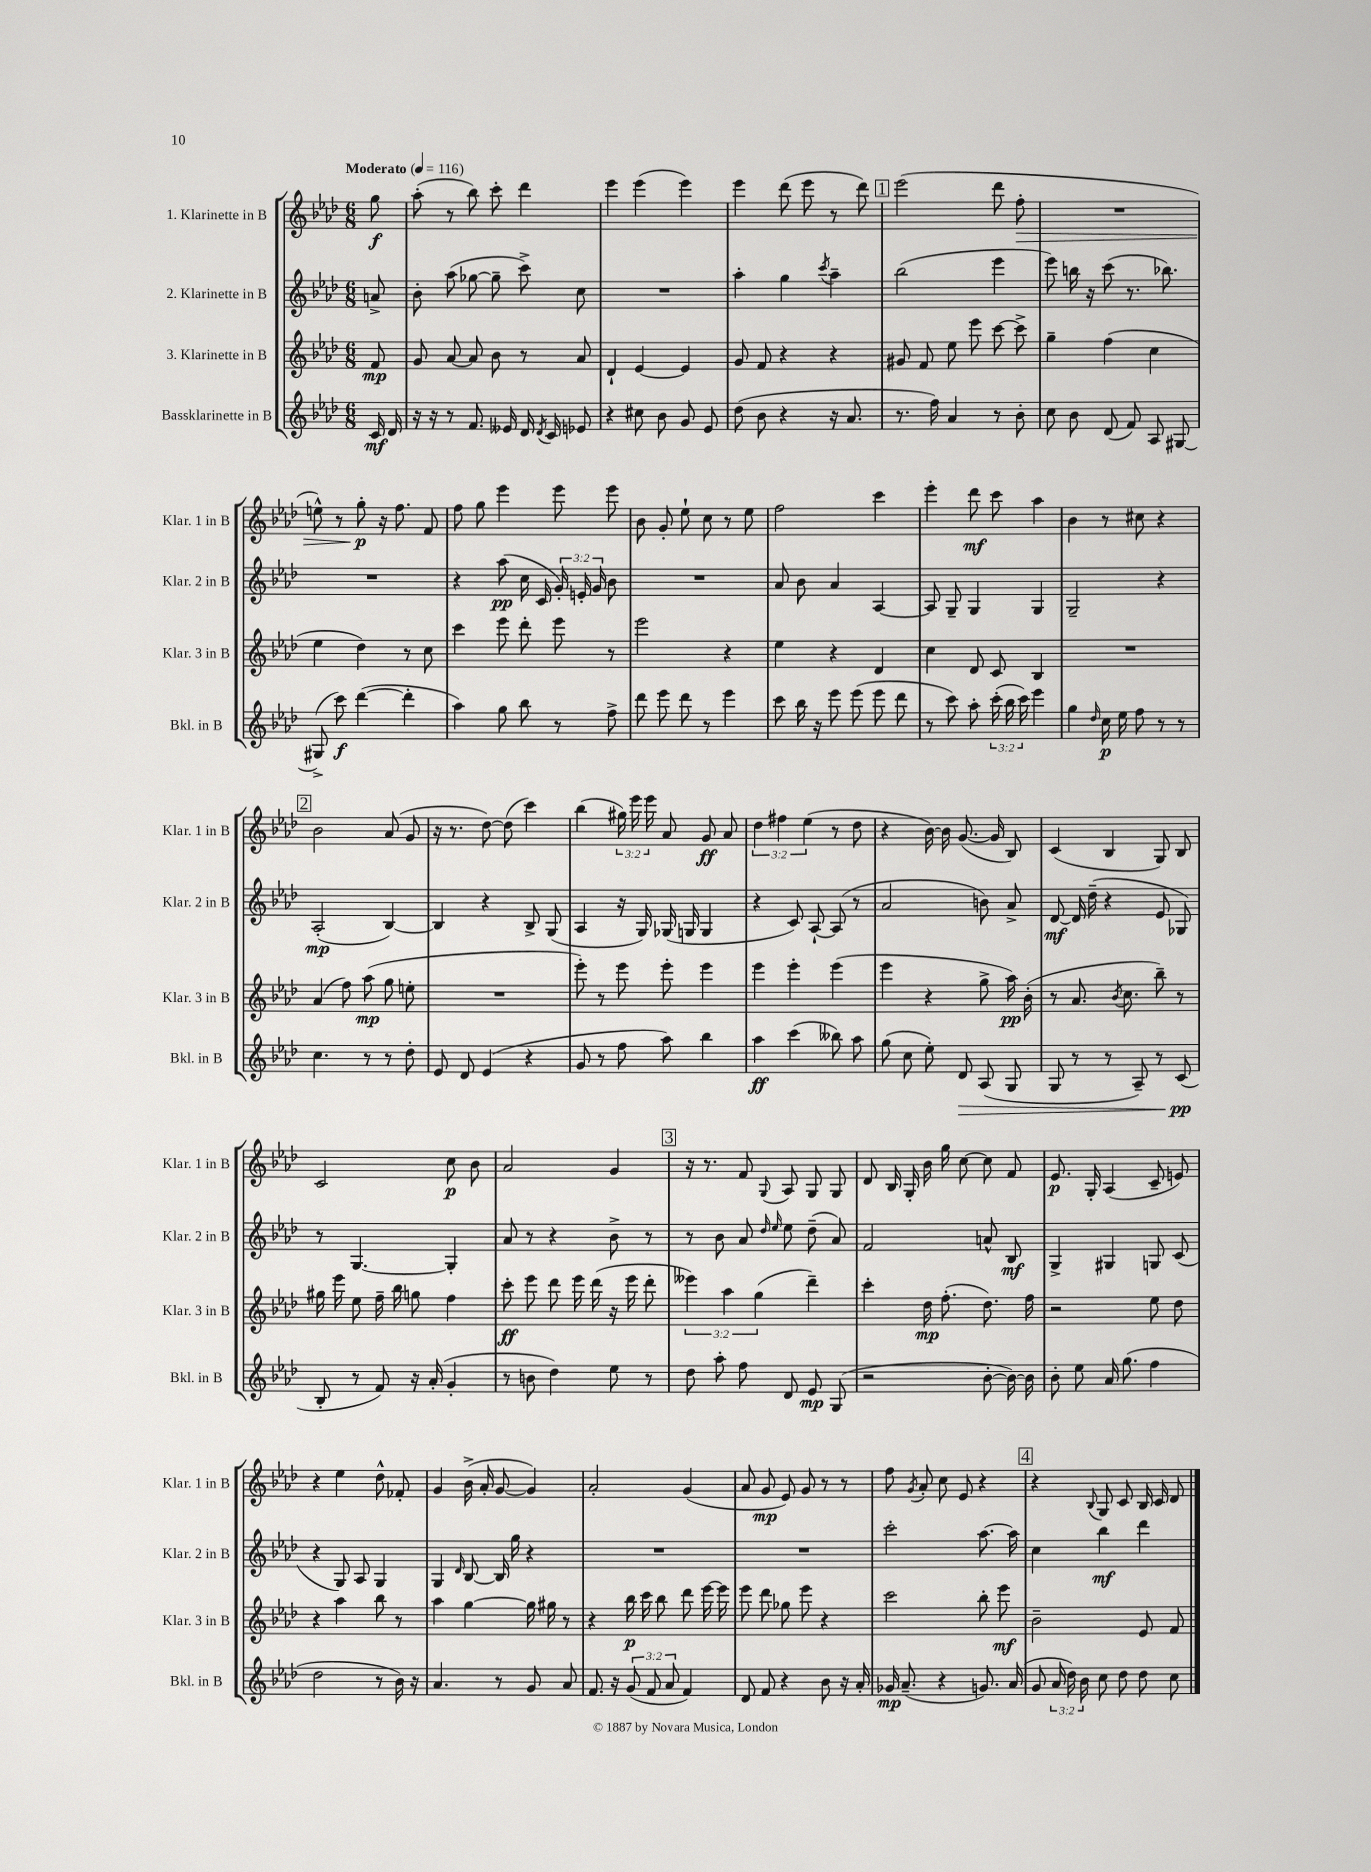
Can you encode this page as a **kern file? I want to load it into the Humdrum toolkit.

**kern	**kern	**kern	**kern
*staff4	*staff3	*staff2	*staff1
*clefG2	*clefG2	*clefG2	*clefG2
*k[b-e-a-d-]	*k[b-e-a-d-]	*k[b-e-a-d-]	*k[b-e-a-d-]
*M6/8	*M6/8	*M6/8	*M6/8
*MM116	*MM116	*MM116	*MM116
16c/	8f/	8a^/	8gg\
16d-/	.	.	.
=	=	=	=
16r	8g/	8b-'\	(8aa-'\
16r	.	.	.
8r	[8a-/	(8aa-\	8r
8.f/	8a-/]	[8gg-\	8bb-\)
.	8b-\	8gg-~\]	8ccc'\
16e--/	.	.	.
16d-/	8r	8ccc^\)	4ddd-\
8qd-/	.	.	.
16c/	.	.	.
8e-/	8a-/	8cc\	.
=	=	=	=
4r	4d-`/	2.r	4eee-\
8cc#\	[4e-/	.	(4eee-\
8b-\	.	.	.
8g/	4e-/]	.	4eee-\)
8e-/	.	.	.
=	=	=	=
(8dd-\	8g/	4aa-'\	4eee-\
8b-\	8f/	.	.
4r	4r	4gg\	(8ddd-\
.	.	.	8eee-\
.	.	8qccc/	.
16r	4r	4aa-~\	8r
8.a-/	.	.	.
.	.	.	8ddd-\)
=	=	=	=
8.r	8g#/	(2bb-\	(2eee-\
.	8f/	.	.
16ff\)	.	.	.
4a-/	8ee-\	.	.
.	8eee-\	.	.
8r	[8ccc\	4eee-\	8ddd-\
8b-'\	8ccc^\]	.	8ff'\
=	=	=	=
8cc\	4gg~\	8eee-\)	2.r
8b-\	.	16bb\	.
.	.	16r	.
(8d-/	(4ff\	(8ccc\	.
8f/)	.	8.r	.
8A-/	4cc\	.	.
.	.	8.bb-\)	.
[8G#/	.	.	.
=	=	=	=
(8G#^/]	4ee-\	2.r	8ee^^\)
8ccc\)	.	.	8r
([4ddd-\	4dd-\)	.	8gg'\
.	.	.	16r
.	.	.	8.ff\
4ddd-'\]	8r	.	.
.	8cc\	.	8f/
=	=	=	=
4aa-\)	4ccc\	4r	8ff\
.	.	.	8gg\
8gg\	8eee-\	(8aa-\	4eee-\
8bb-\	8ddd-'\	16cc\	.
.	.	16c/	.
8r	8eee-\	24g'/)	8eee-\
.	.	24e'/	.
.	.	24g/	.
8ff^\	8r	8b-\	8eee-\
=	=	=	=
8ddd-\	2eee-\	2.r	8b-\
8eee-\	.	.	8g'/
8ddd-\	.	.	8ee-`\
8r	.	.	8cc\
4eee-\	4r	.	8r
.	.	.	8ee-\
=	=	=	=
8ccc\	4ee-\	8a-/	2ff\
16bb-\	.	8b-\	.
16r	.	.	.
8eee-\	4r	4a-/	.
(8eee-\	.	.	.
8eee-\	4d-/	[4A-/	4ccc\
8ddd-\	.	.	.
=	=	=	=
8r	4cc\	8A-/]	4eee-'\
8ccc\)	.	8G~/	.
8aa-'\	8d-/	4G/	8ddd-\
(24ccc'\	8c/	.	8ccc\
24bb-\	.	.	.
24ccc\)	.	.	.
4eee-\	4B-/	4G/	4aa-\
=	=	=	=
4gg\	2.r	2G~/	4b-\
16qqdd-/	.	.	.
16cc\	.	.	8r
16ee-\	.	.	.
8ff\	.	.	8cc#\
8r	.	4r	4r
8r	.	.	.
=	=	=	=
4.cc\	(4a-/	(2A-'/	2b-\
.	8ff\)	.	.
8r	(8aa-\	.	.
8r	8gg\	[4B-/)	(8a-/
8dd-'\	8ee'\	.	8g/
=	=	=	=
8e-/	2.r	4B-/]	16r
.	.	.	8.r
8d-/	.	.	.
(4e-/	.	4r	[8dd-\)
.	.	.	(8dd-\]
4r	.	8B-^/	4ccc\)
.	.	(8G/	.
=	=	=	=
8g/	8eee-'\)	4A-/	(4bb-\
8r	8r	.	.
8ff\	8eee-\	16r	24gg#\)
.	.	.	24eee-\
.	.	16G/)	.
.	.	.	24eee-\
8aa-\)	8eee-'\	(16G-/	8a-/
.	.	16G/	.
4bb-\	4eee-\	4G/	8g/
.	.	.	8a-/
=	=	=	=
4aa-\	4eee-\	4r	6dd-\
.	.	.	6ff#\
(4ccc\	4eee-'\	8c/)	.
.	.	.	(6ee-\
.	.	[8A-`/	.
8bb--\)	(4eee-\	(8A-/]	8r
8aa-\	.	8r	8dd-\
=	=	=	=
(8gg\	4eee-\	2a-/	4r
8cc\	.	.	.
8ee-'\)	4r	.	[16b-\)
.	.	.	16b-\]
8d-/	.	.	([8.g/
(8A-/	8gg^\	8b\)	.
.	.	.	16g/]
8G/	16aa-\)	8a-^/	8B-/)
.	(16b-'\	.	.
=	=	=	=
8G/	8r	[8d-/	(4c/
8r	8.a-/	16d-/]	.
.	.	(16dd-~\	.
8r	.	4r	4B-/
.	8qb-/	.	.
.	8.cc\	.	.
8A-~/)	.	.	.
8r	8bb-~\)	8e-/	8G/)
(8c/	8r	8G-/)	8B-/
=	=	=	=
8B-'/	16gg#\	8r	2c/
.	16eee-\	.	.
8r	8ee-\	[4.G/	.
8f/)	16ff~\	.	.
.	16bb-\	.	.
16r	8gg\	.	.
(16a-'/	.	.	.
4g'/	4ff\	4G'/]	8cc\
.	.	.	8b-\
=	=	=	=
8r	8ccc'\	8a-/	2a-/
8b\	8eee-\	8r	.
4dd-\)	8ddd-\	4r	.
.	16eee-\	.	.
.	(16ddd-\	.	.
8ee-\	16r	8b-^\	4g/
.	16eee-\	.	.
8r	8ddd-'\	8r	.
=	=	=	=
8dd-\	6eee--\)	8r	16r
.	.	.	8.r
8aa-'\	.	8b-\	.
.	6aa-\	.	.
8ff\	.	8a-/	8f/
.	(6gg\	.	.
.	.	16qqdd-/	.
.	.	16qqee-/	8qqG/
8d-/	.	8ee-\	8A-/
8e-/	4ddd-~\)	(8dd-~\	8G/
(8G/	.	8a-/)	8G/
=	=	=	=
2r	4ccc'\	2f/	8d-/
.	.	.	16B-/
.	.	.	16G'/
.	16dd-\	.	16b-\
.	(8.ff'\	.	16gg\
.	.	.	[8cc\
[8b-'\	8.dd-\)	8a^^/	8cc\]
16b-\_)	.	8B-/	8f/
16b-\]	16ff\	.	.
=	=	=	=
8b-'\	2r	4G^/	8.e-/
8ee-\	.	.	.
.	.	.	16G'/
16a-/	.	4G#/	(4A-/
(8.gg\	.	.	.
4ff\	8ee-\	8G/	8c~/
.	8dd-\	(8c/	8e/)
=	=	=	=
2dd-\	4r	4r	4r
.	4aa-\	8G/)	4ee-\
.	.	8A-/	.
8r	8bb-\	4G/	8dd-^^\
16b-\)	8r	.	8f-'/
16r	.	.	.
=	=	=	=
4.a-/	4aa-\	4G/	4g/
.	.	16qqd-/	.
.	[4gg\	[8B-/	(16b-^\
.	.	.	16a-'/
8r	.	16B-/]	[8g/
.	.	16gg\	.
8g/	16gg\]	4r	4g/])
.	16gg#\	.	.
8a-/	8r	.	.
=	=	=	=
8.f/	4r	2.r	2a-'/
16r	.	.	.
(12g/	16bb-\	.	.
.	16ccc\	.	.
12f/	.	.	.
.	8bb-\	.	.
12a-/	.	.	.
4f/)	8ddd-\	.	(4g/
.	[16eee-\	.	.
.	16eee-\]	.	.
=	=	=	=
8d-/	8eee-\	2.r	8a-/
8f/	8ddd-\	.	8g/
4r	8gg-\	.	8e-/)
.	8eee-\	.	8g/
8b-\	4r	.	8r
16r	.	.	8r
16a-'/	.	.	.
=	=	=	=
16g-/	2ccc\	2ccc'\	8ff\
(8.a-~/	.	.	.
.	.	.	8qg/
.	.	.	8a-'/
4r	.	.	8cc\
.	.	.	8e-/
8.g/)	8bb-'\	[8.aa-\	4r
.	8eee-\	.	.
(16a-/	.	16aa-\]	.
=	=	=	=
8g/	2b-~\	4cc\	4r
24a-/	.	.	.
24dd-\)	.	.	.
24b-\	.	.	.
.	.	.	8qqB-/
8cc\	.	4bb-\	8G/
8dd-\	.	.	8c/
8dd-\	8e-/	4ddd-\	16B-/
.	.	.	16c/
8cc\	8f/	.	8d-/
==	==	==	==
*-	*-	*-	*-
